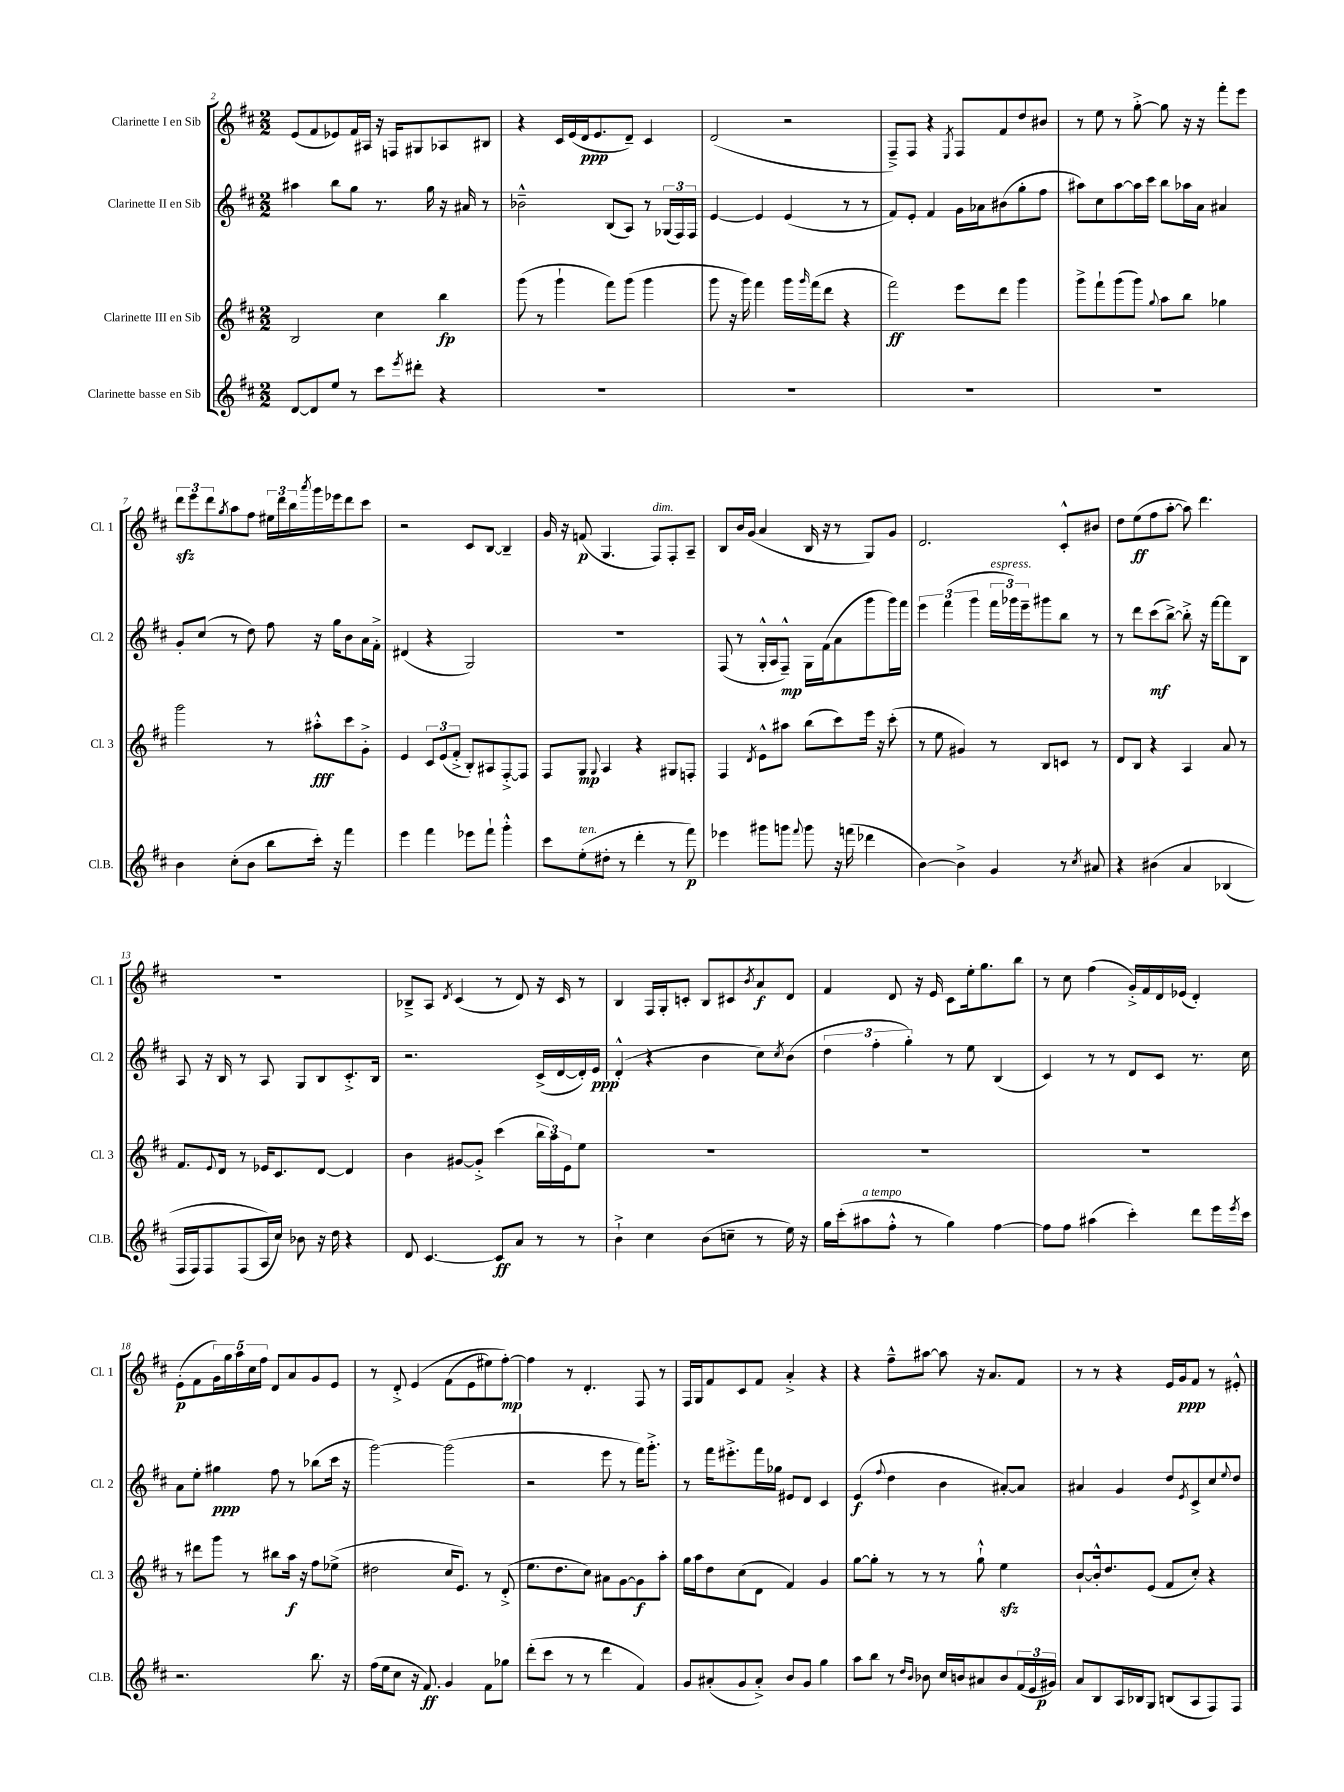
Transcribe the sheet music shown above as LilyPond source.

<<
\new StaffGroup <<
\new Staff = "s0" \with { instrumentName = "Clarinette I en Sib" shortInstrumentName = "Cl. 1" } {
    \clef treble \key d \major \numericTimeSignature \time 2/2
    e'8( fis'8 ees'8) fis'16 ais16 r16 f16 gis8 aes8 bis8 |
    r4 cis'16 e'16( d'16\ppp e'8. d'8--) cis'4 |
    d'2( r2 |
    fis8--->) fis8 r4 \acciaccatura { e8 } fis8 fis'8 d''8 bis'8 |
    r8 e''8 r8 g''8~-.-> g''8 r16 r16 fis'''8-. e'''8 |
    \tuplet 3/2 { d'''8\sfz e'''8 d'''8 } \acciaccatura { g''8 } a''8 fis''8 \tuplet 3/2 { eis''16 d'''16 b''16 } \acciaccatura { a'''8 } g'''16 ees'''16 d'''8 cis'''8 |
    r2 cis'8 b8~ b4-- |
    g'16 r16 f'8\p( g4. fis8^\markup { \italic "dim." }) fis8-. a8-- |
    b8 b'16 g'16( a'4 b16 r16 r8 g8) g'8 |
    d'2. cis'8-.-^ bis'8 |
    d''8 e''8\ff( fis''8 a''8~-. a''8) d'''4. |
    R1 |
    bes8---> a8 \acciaccatura { d'8 } cis'4( r8 d'8) r16 cis'16 r8 |
    b4 fis16 g16-. c'8-. b8 cis'8 \acciaccatura { b'8 } a'8\f d'8 |
    fis'4 d'8 r16 e'16 cis'8 e''16-. g''8. b''8 |
    r8 cis''8 fis''4( g'16-.->) fis'16 d'16 ees'16( d'4-.) |
    e'8-.\p( fis'8 \tuplet 5/4 { g'16) g''16 a''16 cis''16 fis''16 } d'8 a'8 g'8 e'8 |
    r8 d'8-.-> e'4\( fis'8( e'8 eis''8) fis''8~-.\mp\) |
    fis''4 r8 d'4.-. fis8 r8 |
    fis16 g16 fis'8 cis'8 fis'8 a'4-.-> r4 |
    r4 fis''8---^ ais''8~ ais''8 r16 a'8. fis'8 |
    r8 r8 r4 e'16 g'16\ppp fis'8 r8 eis'8-.-^ \bar "|." |
}
\new Staff = "s1" \with { instrumentName = "Clarinette II en Sib" shortInstrumentName = "Cl. 2" } {
    \clef treble \key d \major \numericTimeSignature \time 2/2
    ais''4 b''8 g''8 r8. g''16 r16 ais'16 r8 |
    bes'2---^ b8( a8) r8 \tuplet 3/2 { ges16( fis16) fis16 } |
    e'4~ e'4 e'4( r8 r8 |
    fis'8) e'8-. fis'4 g'16 aes'16 bis'8( g''8-. fis''8 |
    ais''8) cis''8 ais''8~ ais''16 cis'''16 b''8 aes''16 a'16 ais'4 |
    g'8-. cis''8( r8 d''8) fis''8 r16 g''16 b'8 a'16 fis'16-.-> |
    dis'4( r4 g2) |
    R1 |
    fis8( r8 g16-.-^ a16 fis8---^\mp) g16 fis'16( a'8 g'''8 g'''16) fis'''16 |
    \tuplet 3/2 { e'''4 fis'''4( g'''4 } \tuplet 3/2 { fis'''16^\markup { \italic "espress." } ges'''16) e'''16-- } gis'''8 b''8 r8 |
    r8 d'''8 cis'''8\mf( b''8~->) b''8-.-> r16 fis'''16~ fis'''8 b8 |
    a8 r16 b16 r8 a8 g8 b8 cis'8.-.-> b16 |
    r2. cis'16->( d'16~ d'16-.) e'16\ppp |
    d'4-.-^( r4 b'4 cis''8) \acciaccatura { cis''8 } b'8( |
    \tuplet 3/2 { d''4 fis''4-. g''4-.) } r8 e''8 b4( |
    cis'4) r8 r8 d'8 cis'8 r8. cis''16 |
    a'8 e''8-. gis''4\ppp fis''8 r8 bes''8( cis'''16 r16 |
    g'''2~) g'''2( |
    r2 e'''8 r8 fis'''16) g'''8.-.-> |
    r8 fis'''16 eis'''8.-.-> fis'''16 ges''16 eis'8 d'8 cis'4 |
    e'4\f( \appoggiatura { fis''8 } d''4 b'4 ais'8~-.) ais'8 |
    ais'4 g'4 d''8 \acciaccatura { e'8 } cis'8-> cis''8 \appoggiatura { e''8 } d''8 \bar "|." |
}
\new Staff = "s2" \with { instrumentName = "Clarinette III en Sib" shortInstrumentName = "Cl. 3" } {
    \clef treble \key d \major \numericTimeSignature \time 2/2
    b2 cis''4 b''4\fp |
    g'''8( r8 g'''4-! fis'''8) g'''8( g'''4 |
    g'''8 r16 g'''16) fis'''4 g'''16 \grace { g'''16 } fis'''16( d'''8 r4 |
    fis'''2\ff) e'''8 d'''8 g'''4 |
    g'''8-> fis'''8-! g'''8( g'''8) \appoggiatura { g''8 } a''8 b''8 ges''4 |
    g'''2 r8 ais''8-.-^\fff cis'''8 g'8-.-> |
    e'4 \tuplet 3/2 { cis'8 e'8( fis'8-.-> } b8-.) ais8 fis8~-.-> fis8 |
    fis8 g8\mp \appoggiatura { g8 } a4 r4 gis8 f8-. |
    fis4 \acciaccatura { d'8 } e'8-^ ais''8 b''8( cis'''8) e'''16 r16 cis'''8-.( |
    r8 e''8 gis'4) r8 b8 c'8 r8 |
    d'8 b8 r4 a4 a'8 r8 |
    fis'8. \appoggiatura { e'8 } d'16 r8 ees'16 cis'8. d'8~ d'4 |
    b'4 gis'8~ gis'8-.-> cis'''4( \tuplet 3/2 { b''16 a''16) e'16 } e''8 |
    R1 |
    R1 |
    R1 |
    r8 dis'''8 g'''8 r8 bis''8 a''16\f r16 fis''8 ees''8->( |
    dis''2 cis''16 e'8.) r8 d'8-.->( |
    e''8. d''8. cis''8) ais'8 g'8~ g'8\f a''8-. |
    g''16 a''16 d''8 cis''8( d'8 fis'4) g'4 |
    g''8~ g''8-. r8 r8 r8 g''8-!-^ e''4\sfz |
    b'8~-! b'16-.-^ d''8. e'8( fis'8 cis''8-.) r4 \bar "|." |
}
\new Staff = "s3" \with { instrumentName = "Clarinette basse en Sib" shortInstrumentName = "Cl.B." } {
    \clef treble \key d \major \numericTimeSignature \time 2/2
    d'8~ d'8 e''8 r8 cis'''8 \acciaccatura { e'''8 } dis'''8-. r4 |
    R1 |
    R1 |
    R1 |
    R1 |
    b'4 cis''8-.( b'8 b''8 cis'''16-.) r16 fis'''4 |
    e'''4 fis'''4 ees'''8 fis'''8-! g'''4-.-^ |
    cis'''8 e''8-.^\markup { \italic "ten." }( dis''8-. r8 d'''4-. r8 fis'''8\p) |
    ees'''4 gis'''8 g'''8 \appoggiatura { fis'''8 } g'''8 r16 f'''16( des'''4 |
    b'4~) b'4-> g'4 r8 \acciaccatura { cis''8 } ais'8 |
    r4 bis'4\( a'4 bes4( |
    fis16 fis16) fis8 fis8( a16\) cis''16) bes'8 r16 d''16 r4 |
    d'8 cis'4.~ cis'8\ff a'8 r8 r8 |
    b'4-!-> cis''4 b'8( c''8-- r8 e''16) r16 |
    g''16 cis'''16-.( ais''8^\markup { \italic "a tempo" } fis''8-.-^ r8 g''4) fis''4~ |
    fis''8 fis''8 ais''4( cis'''4-.) d'''8 e'''16 \acciaccatura { e'''8 } cis'''16 |
    r2. b''8. r16 |
    fis''16( e''16 cis''8 r16 fis'8.\ff) g'4 fis'8 ges''8 |
    d'''8-.( cis'''8 r8 r8 d'''4 fis'4) |
    g'8 ais'8-.( g'8 ais'8-.->) b'8 g'8 g''4 |
    a''8 b''8 r8 \grace { d''16 b'16 } bes'8 cis''16 b'16 ais'8 b'8 \tuplet 3/2 { fis'16( e'16 gis'16\p) } |
    a'8 b8 a16 bes16 g8 b8( a8 fis8) fis8 \bar "|." |
}
>>
>>
\layout { \context { \Score currentBarNumber = #2 } }
